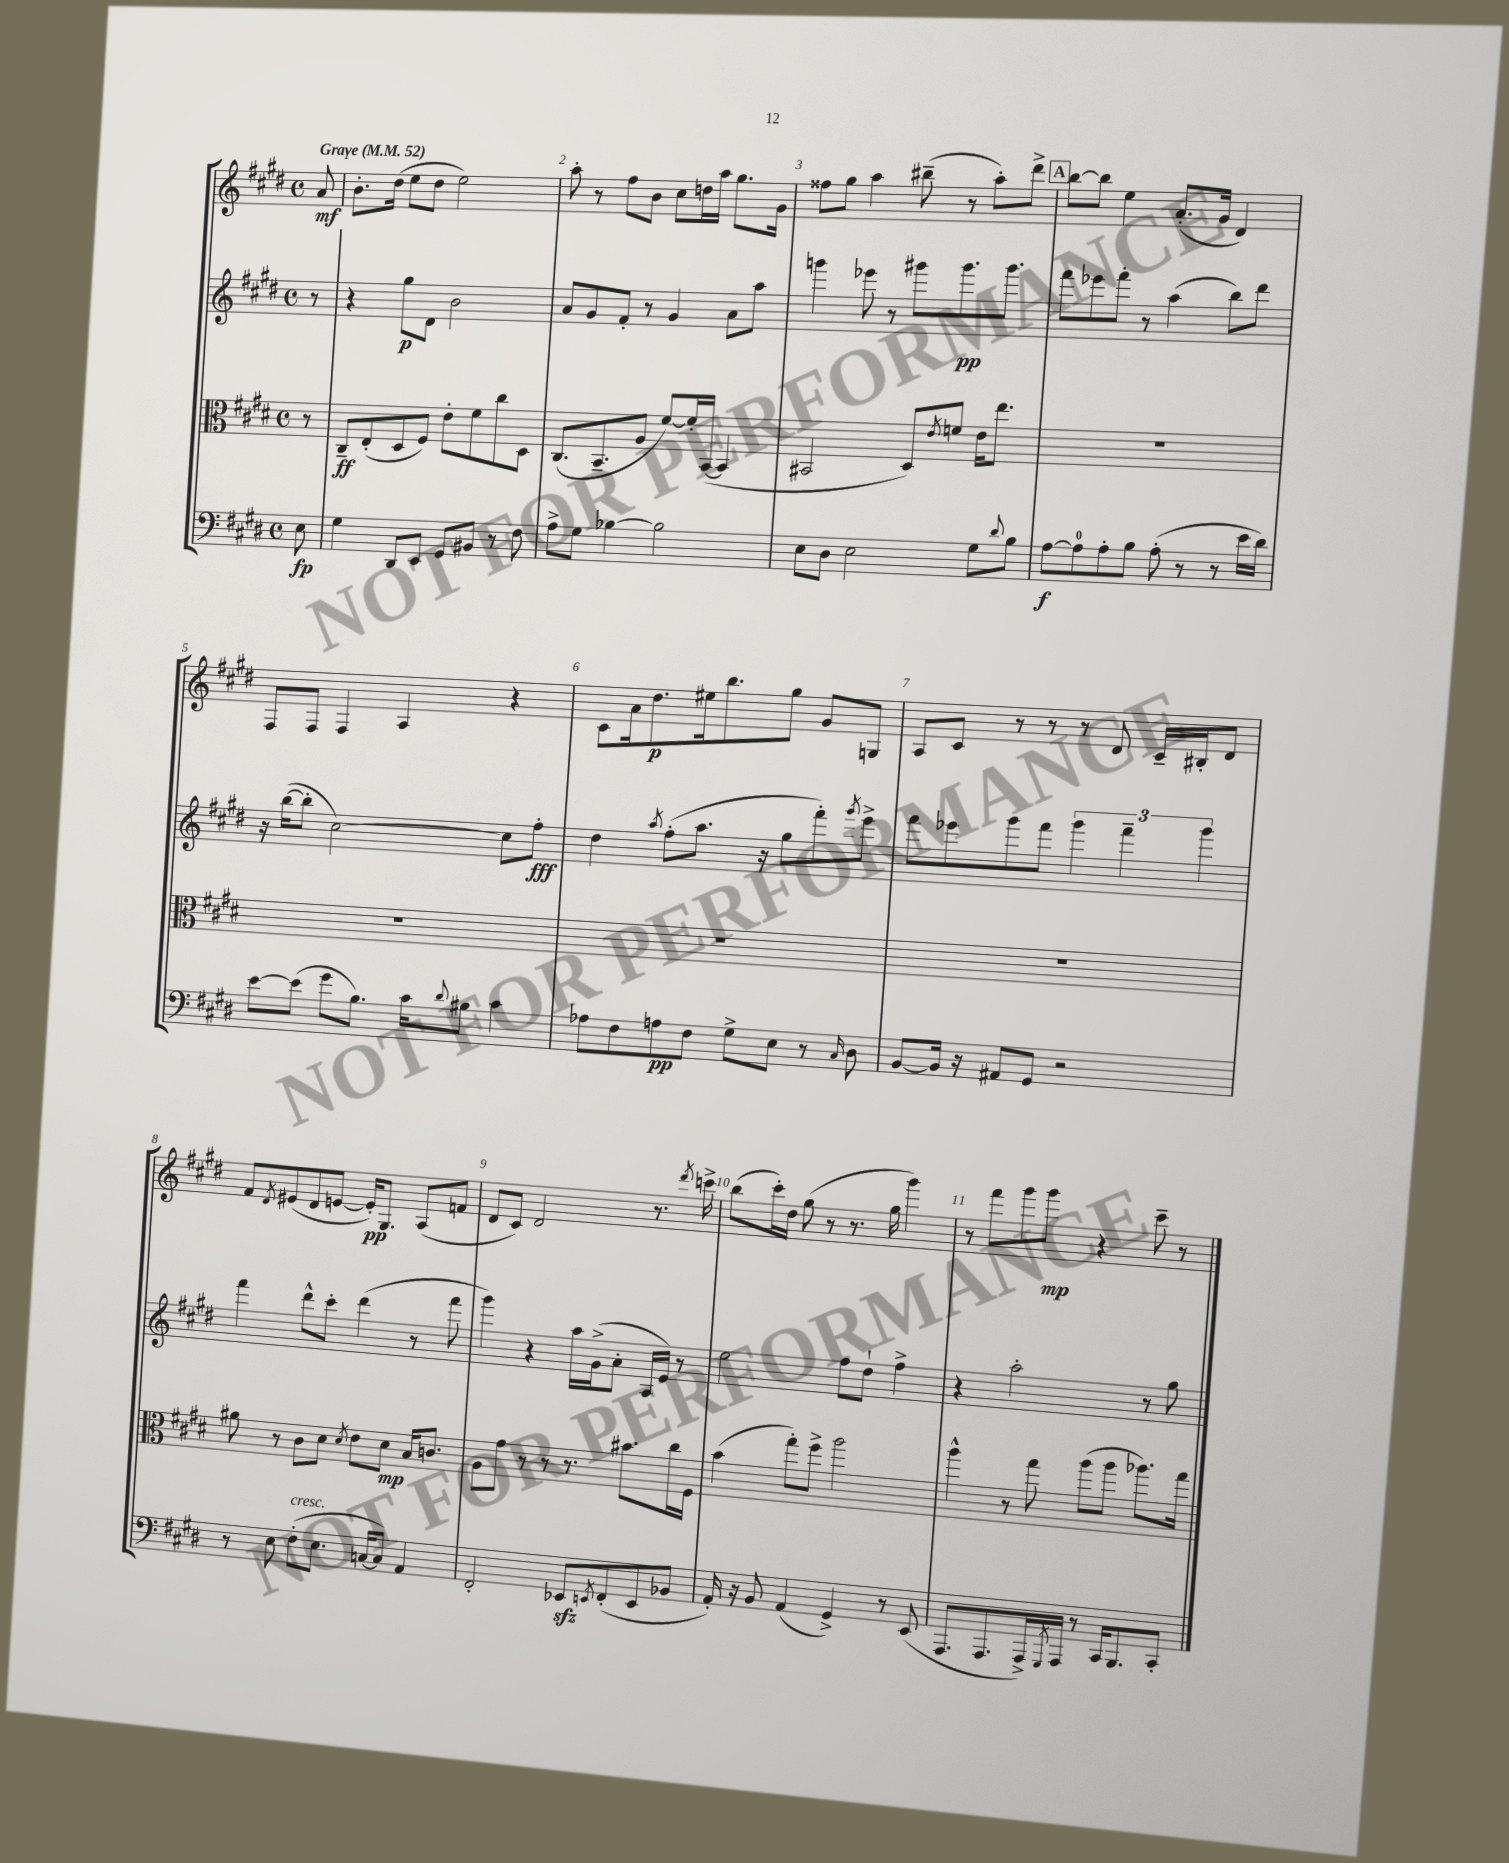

**kern	**dynam	**kern	**dynam	**kern	**dynam	**kern	**dynam
*part4	*part4	*part3	*part3	*part2	*part2	*part1	*part1
*staff4	*staff4	*staff3	*staff3	*staff2	*staff2	*staff1	*staff1
*clefF4	*	*clefC3	*	*clefG2	*	*clefG2	*
*k[f#c#g#d#]	*	*k[f#c#g#d#]	*	*k[f#c#g#d#]	*	*k[f#c#g#d#]	*
*M4/4	*	*M4/4	*	*M4/4	*	*M4/4	*
*met(c)	*	*met(c)	*	*met(c)	*	*met(c)	*
*MM52	*	*MM52	*	*MM52	*	*MM52	*
=	=	=	=	=	=	=	=
!	!	!	!	!	!	!LO:TX:a:B:t=Grave	!
8E\	fp	8r	.	8r	.	8a/	mf
=1	=1	=1	=1	=1	=1	=1	=1
4G#\	.	8C#~/L	ff	4r	.	8.b'\L	.
.	.	(8E'/	.	.	.	.	.
.	.	.	.	.	.	(16dd#\Jk	.
8DD#/L	.	8D#/	.	8gg#\L	p	8ee\L	.
8EE/J	.	8F#/J)	.	8d#\J	.	8dd#\J	.
8GG#/L	.	8e'\L	.	2b\	.	2ee\)	.
8BB#X/J	.	8f#\	.	.	.	.	.
8r	.	8cc#\	.	.	.	.	.
8F#\	.	8D#\J	.	.	.	.	.
=2	=2	=2	=2	=2	=2	=2	=2
8A^\L	.	(8.C#/L	.	8a/L	.	8aa'\	.
8G#\J	.	.	.	8g#/	.	8r	.
.	.	8.BB~/	.	.	.	.	.
[4B-X\	.	.	.	8f#'/J	.	8ff#\L	.
.	.	8A/J	.	8r	.	8b\J	.
2B-\]	.	[8f#/L)	.	4g#/	.	8cc#\L	.
.	.	16f#'/L]	.	.	.	16ddn\L	.
.	.	([16BB/JJ	.	.	.	16aa\JJ	.
.	.	4BB/]	.	8a\L	.	8.gg#\L	.
.	.	.	.	8aa\J	.	.	.
.	.	.	.	.	.	16g#\Jk	.
=3	=3	=3	=3	=3	=3	=3	=3
8E\L	.	2BB#X/	.	4gggn\	.	8ff##X\L	.
8D#\J	.	.	.	.	.	8gg#\J	.
2E\	.	.	.	8eee-X\	.	4aa\	.
.	.	.	.	8r	.	.	.
.	.	8D#/L)	.	8ggg#X\L	.	(8bb#X~\	.
.	.	8qe/	.	.	.	.	.
.	.	8fn/J	.	8.ggg#\	pp	8r	.
8G#\L	.	16e\KL	.	.	.	8aa'\L)	.
.	.	8.ee\J	.	8.ggg#\J	.	.	.
8qqd#/	.	.	.	.	.	.	.
8B\J	.	.	.	.	.	8ddd#^\J	.
!!LO:REH:place=s1:t=A
=4	=4	=4	=4	=4	=4	=4	=4
[8A\L	f	1r	.	8fff#\L	.	[8bb\L	.
8A\]	.	.	.	8eee-X\	.	8bb\J]	.
8A'\	.	.	.	8fff#'\J	.	4ee\	.
8B\J	.	.	.	8r	.	.	.
(8A'\	.	.	.	(4aa\	.	(8.a'/L	.
8r	.	.	.	.	.	.	.
.	.	.	.	.	.	16g#/Jk	.
8r	.	.	.	8bb\L)	.	4d#/)	.
16e\LL	.	.	.	8ddd#\J	.	.	.
16d#\JJ)	.	.	.	.	.	.	.
!!LO:LB:g=z
=5	=5	=5	=5	=5	=5	=5	=5
[8e\L	.	1r	.	16r	.	8F#/L	.
.	.	.	.	([16bb\KL	.	.	.
(8e\J]	.	.	.	8bb'\J]	.	8F#/J	.
8g#\L	.	.	.	[2cc#\)	.	4F#/	.
8.B\J)	.	.	.	.	.	.	.
.	.	.	.	.	.	4A/	.
16c#\KL	.	.	.	.	.	.	.
8qqd#/	.	.	.	.	.	.	.
8B#X\J	.	.	.	.	.	.	.
4c#\	.	.	.	8cc#\L]	.	4r	.
.	.	.	.	8ff#'\J	fff	.	.
=6	=6	=6	=6	=6	=6	=6	=6
8A-X\L	.	1r	.	4dd#\	.	8c#\L	.
8F#\	.	.	.	.	.	16a\k	.
.	.	.	.	.	.	8.dd#\	p
.	.	.	.	8qaa/	.	.	.
8An\	pp	.	.	(8ff#'\L	.	.	.
8F#\J	.	.	.	8.aa\J	.	16ee#X\k	.
.	.	.	.	.	.	8.bb\	.
8G#^\L	.	.	.	.	.	.	.
.	.	.	.	16r	.	.	.
8E\J	.	.	.	8gg#\L	.	8gg#\J	.
8r	.	.	.	8fff#'\)	.	8g#/L	.
16qqC#/	.	.	.	8qggg#/	.	.	.
8D#\	.	.	.	8eee^\J	.	8Gn/J	.
=7	=7	=7	=7	=7	=7	=7	=7
[8BB/L	.	1r	.	8fff#\L	.	8A/L	.
16BB/Jk]	.	.	.	8eee-X\	.	8c#/J	.
16r	.	.	.	.	.	.	.
8AA#X/L	.	.	.	8ggg#\	.	8r	.
8GG#/J	.	.	.	8fff#\J	.	8r	.
2r	.	.	.	6ggg#\	.	8r	.
.	.	.	.	.	.	8d#/	.
.	.	.	.	6fff#~\	.	.	.
.	.	.	.	.	.	16c#~/LL	.
.	.	.	.	.	.	16B#X'/J	.
.	.	.	.	6ggg#\	.	.	.
.	.	.	.	.	.	8d#/J	.
!!LO:LB:g=z
=8	=8	=8	=8	=8	=8	=8	=8
8r	.	8a#X\	.	4fff#\	.	8f#/L	.
.	.	.	.	.	.	8qd#/	.
8E\	.	8r	.	.	.	(8e#X/	.
!LO:TX:a:i:t=cresc.	!	!	!	!	!	!	!
(8F#'\L	.	8c#\L	.	8ddd#^^\L	.	8d#/	.
8.E\J	.	8d#\J	.	8ccc#'\J	.	[8en/J	.
.	.	8qd#/	.	.	.	.	.
.	.	8e\L	.	(4ddd#\	.	16e'/KL])	pp
[16Cn/KL	.	.	.	.	.	8.G#/J	.
8C/J])	.	8d#\J	mp	.	.	.	.
4AA/	.	16B/KL	.	8r	.	(8A/L	.
.	.	8.cn/J	.	.	.	.	.
.	.	.	.	8fff#\	.	8fn/J	.
=9	=9	=9	=9	=9	=9	=9	=9
2FF#'/	.	8A\L	.	4ggg#\)	.	8d#/L	.
.	.	8g#\J	.	.	.	8c#/J)	.
.	.	8r	.	4r	.	2d#/	.
.	.	8r	.	.	.	.	.
8EE-Xzz/L	.	8.r	.	16aa\LL	.	.	.
.	.	.	.	(16g#^\J	.	.	.
8qEEn/	.	.	.	.	.	.	.
(8FF#'/	.	.	.	8a'\J	.	.	.
.	.	8.b#X\L	.	.	.	.	.
8EE/	.	.	.	16A/LL	.	8.r	.
.	.	.	.	16e/JJ)	.	.	.
8BB-X/J	.	16cc#\L	.	8r	.	.	.
.	.	.	.	.	.	8qddd#/	.
.	.	16F#\JJ	.	.	.	16cccn^\	.
=10	=10	=10	=10	=10	=10	=10	=10
16AA'/)	.	(4b\	.	2ee\	.	(8bb\L	.
16r	.	.	.	.	.	.	.
8BB/	.	.	.	.	.	16ccc#'\L)	.
.	.	.	.	.	.	16dd#\JJ	.
(4AA/	.	8gg#'\L)	.	.	.	(8gg#\	.
.	.	8ff#^\J	.	.	.	8r	.
4GG#^/)	.	2aa\	.	8ff#\L	.	8.r	.
.	.	.	.	8dd#`\J	.	.	.
.	.	.	.	.	.	16gg#\	.
8r	.	.	.	4ff#^\	.	4ggg#\)	.
(8EE/	.	.	.	.	.	.	.
=11	=11	=11	=11	=11	=11	=11	=11
8.AAA/L	.	4aa^^\	.	4r	.	8r	.
.	.	.	.	.	.	8fff#\L	.
8.AAA/	.	.	.	.	.	.	.
.	.	8r	.	2aa'\	.	8ggg#\	.
16AAA^/L)	.	8gg#\	.	.	.	8ggg#\J	mp
8qGGG#/	.	.	.	.	.	.	.
16AAA/JJ	.	.	.	.	.	.	.
8r	.	(8aa\L	.	.	.	4r	.
16CC#/KL	.	8aa\J	.	.	.	.	.
8.BBB/	.	.	.	.	.	.	.
.	.	8.aa-X\L)	.	8r	.	8ccc#~\	.
8CC#'/J	.	.	.	8gg#\	.	8r	.
.	.	16gg#\Jk	.	.	.	.	.
==	==	==	==	==	==	==	==
*-	*-	*-	*-	*-	*-	*-	*-
